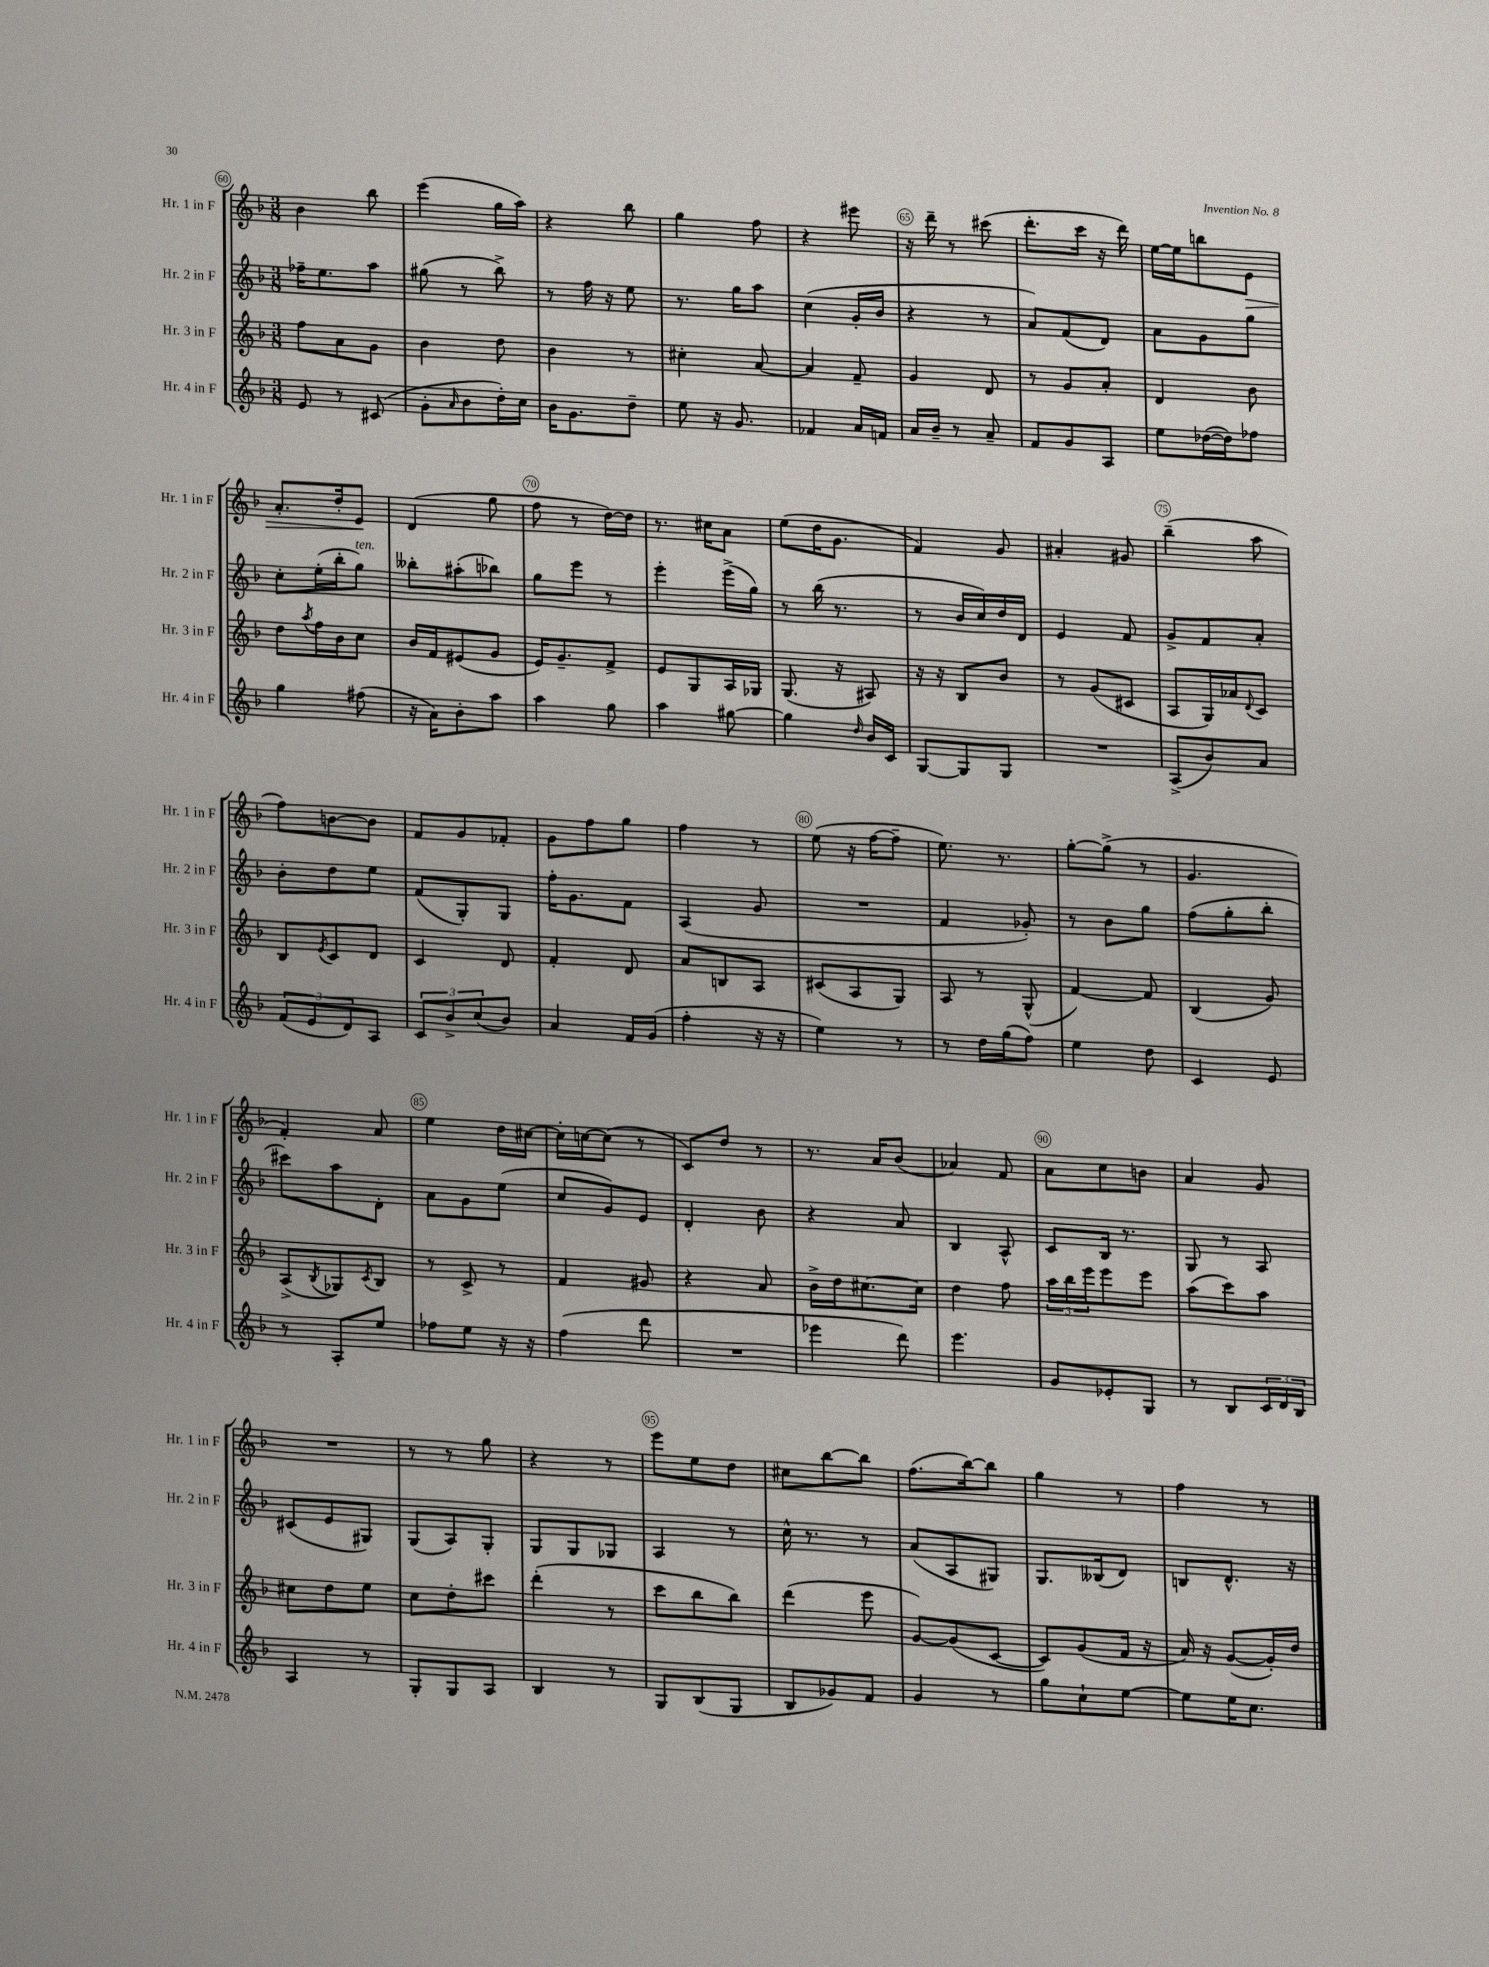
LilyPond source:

<<
\new StaffGroup <<
\new Staff = "s0" \with { instrumentName = "Hr. 1 in F" shortInstrumentName = "Hr. 1 in F" } {
    \clef treble \key f \major \numericTimeSignature \time 3/8
    bes'4 bes''8 |
    e'''4( g''16 a''16) |
    r4 bes''8 |
    g''4 f''8 |
    r4 eis'''8 |
    r16 d'''16-- r8 cis'''8( |
    d'''8.-. c'''16 r16 d'''16) |
    e''16~ e''16 b''8 e'8\> |
    a'8.-. d''16-. e'8\! |
    d'4( g''8 |
    f''8 r8 d''16~) d''16 |
    r8. cis''16 a'8 |
    e''8( d''16 g'8. |
    f'4) g'8 |
    ais'4-. gis'8 |
    bes''4--( a''8 |
    f''8) b'8~ b'8 |
    f'8 g'8 fes'8-. |
    g'8 f''8 g''8 |
    f''4 r8 |
    e''8( r16 f''16~ f''8-- |
    e''8.) r8. |
    g''8~-. g''8->( r8 |
    g'4. |
    f'4-.) a'8 |
    e''4 d''16 cis''16~ |
    cis''16-. c''16~ c''8( r8 |
    c'8) d''8 r8 |
    r8. a'16 bes'8( |
    aes'4) f'8 |
    a'8 c''8 b'8 |
    a'4 g'8 |
    R4. |
    r8 r8 g''8 |
    r4 r8 |
    e'''8 e''8 d''8 |
    cis''8 bes''8~ bes''8 |
    f''8.( bes''16~) bes''8 |
    g''4 r8 |
    f''4 r8 \bar "|." |
}
\new Staff = "s1" \with { instrumentName = "Hr. 2 in F" shortInstrumentName = "Hr. 2 in F" } {
    \clef treble \key f \major \numericTimeSignature \time 3/8
    fes''16-- e''8. a''8 |
    gis''8( r8 bes''8->) |
    r8 f''16 r16 e''8 |
    r8. g''16 a''8 |
    c''4( g'16-. bes'16 |
    r4 r8 |
    a'8) f'8( d'8) |
    a'8 g'8 g''8 |
    c''8-. e''16-.( bes''16-. g''8^\markup { \italic "ten." }) |
    beses''8-. ais''8-.( bes''8) |
    g''8 e'''8 r8 |
    e'''4-. e'''16->( g''16) |
    r8 bes''16( r8. |
    r8 bes'16 c''16) d''16 d'16 |
    e'4 f'8 |
    g'8-> f'8 a'8-. |
    bes'8-. d''8 e''8 |
    f'8( g8-.) g8 |
    f''16-. g'8. f'8 |
    a4( g'8 |
    R4. |
    f'4 ges'8-.) |
    r8 bes'8 g''8 |
    f''8( g''8-. bes''8-. |
    cis'''8) a''8 d'8-. |
    a'8 g'8 e''8( |
    c''8 g'8) e'8 |
    d'4-. bes'8 |
    r4 a'8 |
    bes4 a8-^ |
    c'8 bes16 r8. |
    g8 r8 a8 |
    cis'8( e'8 gis8) |
    g8( a8) g8-. |
    g8 g8 ges8 |
    a4 r8 |
    c''16-^ r8. r8 |
    a'8( a8 gis8) |
    g8. beses16( d'8) |
    b8 d'8.-^ r16 \bar "|." |
}
\new Staff = "s2" \with { instrumentName = "Hr. 3 in F" shortInstrumentName = "Hr. 3 in F" } {
    \clef treble \key f \major \numericTimeSignature \time 3/8
    f''8 a'8 g'8 |
    bes'4 d''8 |
    bes'4 r8 |
    cis''4-. a'8~ |
    a'4 f'8-- |
    g'4 d'8 |
    r8 g'8 a'8-. |
    d'4 bes'8 |
    d''8 \acciaccatura { a''8 } f''16 bes'16 c''8 |
    bes'16 f'16 eis'8( g'8 |
    e'16) g'8.-- f'8-> |
    e'8 g8 a16 ges16 |
    g8.( r16 ais8) |
    r16 r16 bes8 bes'8 |
    r8 g'8( cis'8 |
    a8 g16) aes'16 \appoggiatura { d'8 } c'8 |
    bes8 \acciaccatura { e'8 } c'8 d'8 |
    c'4 d'8 |
    f'4-. d'8 |
    a'8 b8 a8 |
    cis'8( a8 g8) |
    a8 r8 g8-^( |
    f'4~) f'8 |
    bes4( g'8) |
    a8->( \acciaccatura { bes8 } ges8) \acciaccatura { c'8 } bes8 |
    r8 c'8-> r8 |
    f'4 gis'8 |
    r4 a'8 |
    bes'16-> d''16 cis''8.~ cis''16 |
    d''4 f''8 |
    \tuplet 3/2 { a''16 bes''16 e'''16 } e'''8 e'''8 |
    a''8( c'''8) a''8 |
    cis''8 d''8 e''8 |
    c''8 d''8-. cis'''8 |
    d'''4-.( r8 |
    c'''8 bes''8 bes''8) |
    d'''4( e'''8 |
    g'8~) g'8( c'8~ |
    c'8) g'8( f'16 r16 |
    a'16) r16 g'8~( g'16-.) d''16 \bar "|." |
}
\new Staff = "s3" \with { instrumentName = "Hr. 4 in F" shortInstrumentName = "Hr. 4 in F" } {
    \clef treble \key f \major \numericTimeSignature \time 3/8
    e'8 r8 cis'8( |
    g'8-. \grace { a'16 } bes'8 d''16-.) c''16 |
    bes'16 g'8. d''8-- |
    e''8 r16 g'8. |
    fes'4 a'16 f'16 |
    a'16 bes'16-- r8 a'8-- |
    f'8 g'8 a8 |
    e''8 des''16~( des''16) fes''8 |
    g''4 fis''8( |
    r16 a'16) bes'8-. a''8 |
    a''4 g''8 |
    a''4 gis''8~ |
    gis''4 \grace { d''16 } bes'16 c'16 |
    g8~ g8 g8 |
    R4. |
    a8->( bes'8) a'8 |
    \tuplet 3/2 { f'8( e'8 d'8) } a8 |
    \tuplet 3/2 { c'8 bes'8-> c''8( } bes'8) |
    a'4 f'16 g'16( |
    f''4-. r16 r16 |
    e''4) r8 |
    r8 d''16 g''16( f''8) |
    e''4 d''8 |
    c'4 e'8 |
    r8 a8-. e''8 |
    fes''8 e''8 r16 r16 |
    f''4( d'''8 |
    R4. |
    ees'''4 d'''8) |
    e'''4. |
    g'8 ees'8-. g8 |
    r8 bes8 \tuplet 3/2 { c'16 d'16 bes16 } |
    a4 r8 |
    g8-. g8 a8 |
    bes4 r8 |
    g8 bes8( g8 |
    bes8 ges'8) f'8 |
    g'4 r8 |
    g''8 c''8-! e''8~ |
    e''8 e''16 c''8. \bar "|." |
}
>>
>>
\layout { \context { \Score currentBarNumber = #60 \override BarNumber.break-visibility = ##(#f #t #t) barNumberVisibility = #(every-nth-bar-number-visible 5) \override BarNumber.stencil = #(make-stencil-circler 0.1 0.3 ly:text-interface::print) } }
